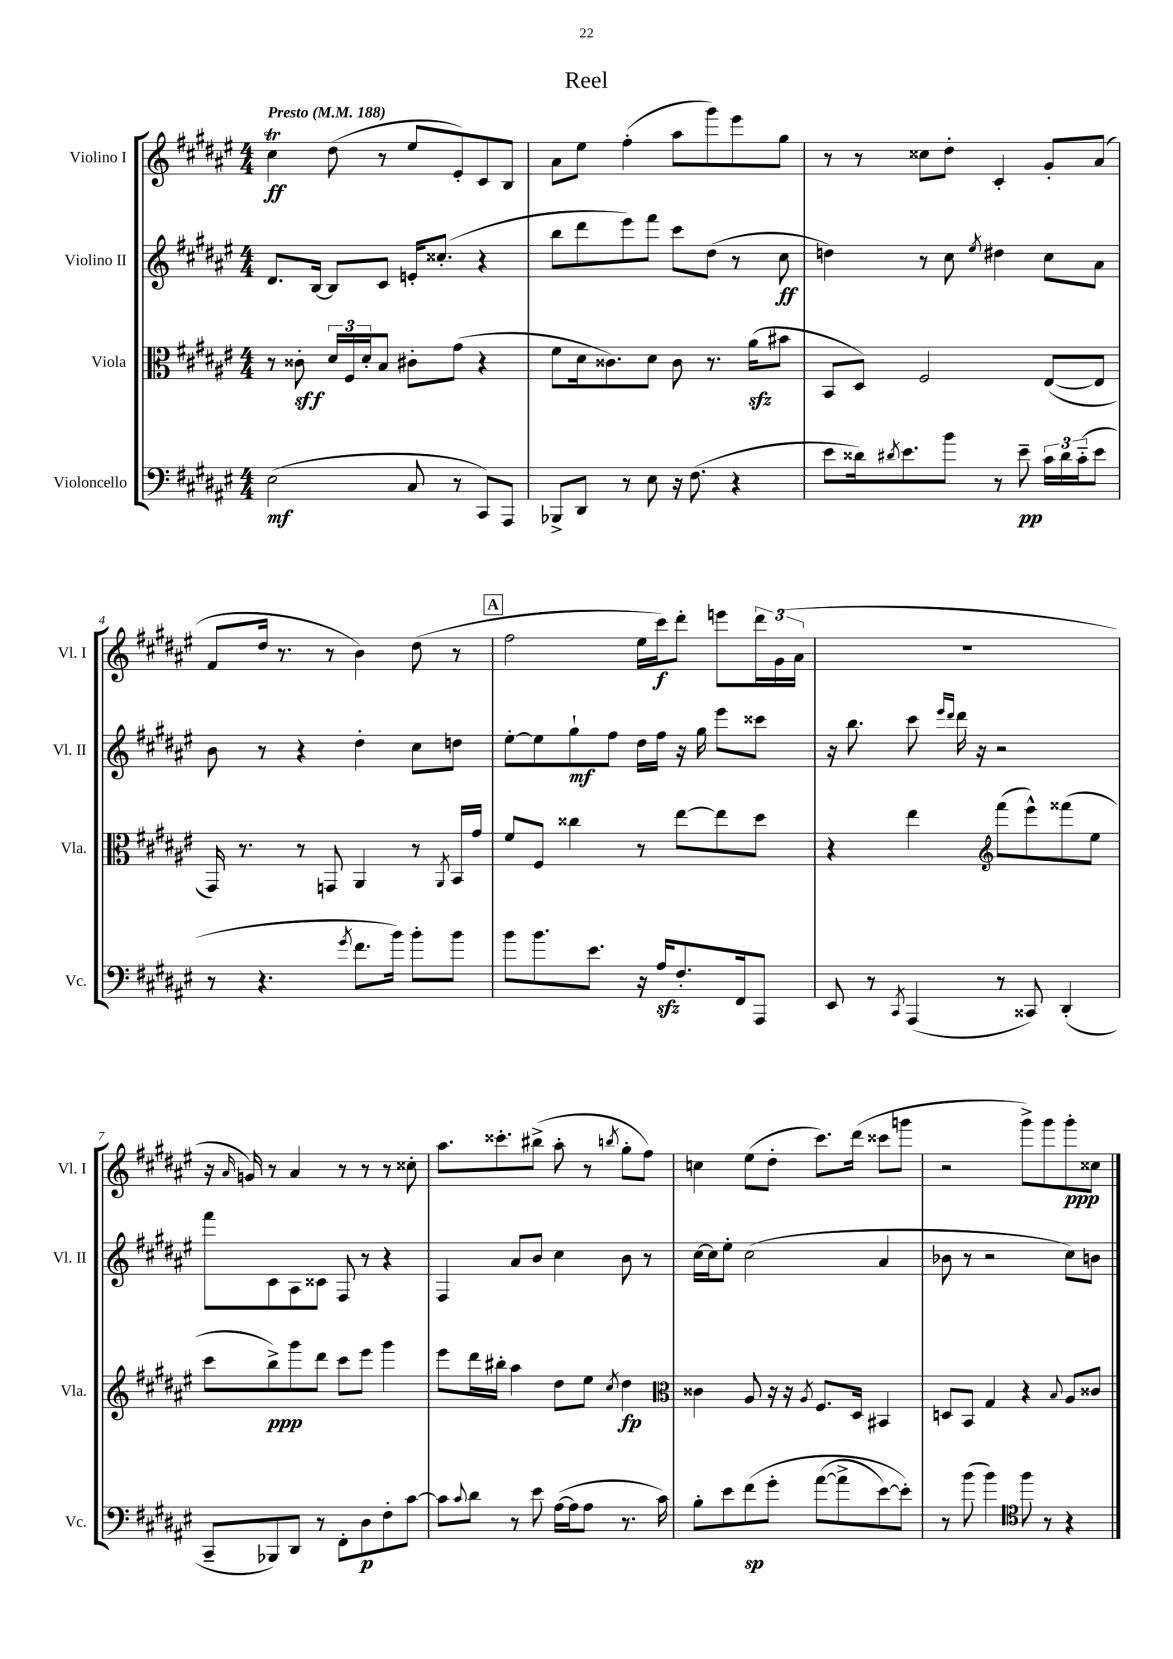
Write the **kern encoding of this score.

**kern	**dynam	**kern	**dynam	**kern	**dynam	**kern	**dynam
*part4	*part4	*part3	*part3	*part2	*part2	*part1	*part1
*staff4	*staff4	*staff3	*staff3	*staff2	*staff2	*staff1	*staff1
*I"Violoncello	*	*I"Viola	*	*I"Violino II	*	*I"Violino I	*
*I'Vc.	*	*I'Vla.	*	*I'Vl. II	*	*I'Vl. I	*
*clefF4	*	*clefC3	*	*clefG2	*	*clefG2	*
*k[f#c#g#d#a#e#]	*	*k[f#c#g#d#a#e#]	*	*k[f#c#g#d#a#e#]	*	*k[f#c#g#d#a#e#]	*
*M4/4	*	*M4/4	*	*M4/4	*	*M4/4	*
*MM188	*	*MM188	*	*MM188	*	*MM188	*
=1	=1	=1	=1	=1	=1	=1	=1
!	!	!	!	!	!	!LO:TX:a:B:t=Presto	!
(2E#\	mf	8r	.	8.d#/L	.	4cc#T\	ff
.	.	8c##X'\	sff	.	.	.	.
.	.	.	.	[16B/Jk	.	.	.
.	.	24d#/LL	.	8B/L]	.	(8dd#\	.
.	.	24F#/	.	.	.	.	.
.	.	24d#'/J	.	.	.	.	.
.	.	8B/J	.	8c#/J	.	8r	.
8C#/	.	8c#X'\L	.	16en'/KL	.	8ee#/L	.
.	.	.	.	(8.cc##X'/J	.	.	.
8r	.	(8g#\J	.	.	.	8e#'/)	.
8CC#/L)	.	4r	.	4r	.	8c#/	.
8AAA#/J	.	.	.	.	.	8B/J	.
=2	=2	=2	=2	=2	=2	=2	=2
8BBB-X^/L	.	8f#\L	.	8bb\L	.	8a#\L	.
8DD#/J	.	16d#\k	.	8ddd#\	.	8ee#\J	.
.	.	8.c##X\)	.	.	.	.	.
8r	.	.	.	8eee#\)	.	(4ff#'\	.
8E#\	.	8d#\J	.	8fff#\J	.	.	.
16r	.	8c##\	.	8ccc#\L	.	8aa#\L	.
(8.F#\	.	.	.	.	.	.	.
.	.	8.r	.	(8dd#\J	.	8ggg#\)	.
4r	.	.	.	8r	.	8eee#\	.
.	.	(16a#zz\KL	.	.	.	.	.
.	.	8b#X\J	.	8cc#\	ff	8gg#\J	.
=3	=3	=3	=3	=3	=3	=3	=3
8e#\L	.	8BB/L	.	4ddn\)	.	8r	.
16d##X\k)	.	8D#/J)	.	.	.	8r	.
8qd#X/	.	.	.	.	.	.	.
8.e#\	.	.	.	.	.	.	.
.	.	2F#/	.	8r	.	8cc##X\L	.
8b\J	.	.	.	8cc#\	.	8dd#'\J	.
.	.	.	.	8qee#/	.	.	.
8r	.	.	.	4dd#X\	.	4c#'/	.
8e#~\	pp	.	.	.	.	.	.
24c#\LL	.	([8E#/L	.	8cc#\L	.	8g#'/L	.
24d#\	.	.	.	.	.	.	.
(24c#\J	.	.	.	.	.	.	.
8e#\J	.	8E#/J]	.	8a#\J	.	(8a#/J	.
!!LO:LB:g=z
=4	=4	=4	=4	=4	=4	=4	=4
8r	.	16GG#/)	.	8b\	.	8f#/L	.
.	.	8.r	.	.	.	.	.
4.r	.	.	.	8r	.	16dd#/Jk	.
.	.	.	.	.	.	8.r	.
.	.	8r	.	4r	.	.	.
.	.	8GGn/	.	.	.	8r	.
8qg#/	.	.	.	.	.	.	.
8.f#\L	.	4AA#/	.	4dd#'\	.	4b\)	.
16b\Jk)	.	.	.	.	.	.	.
8b'\L	.	8r	.	8cc#\L	.	(8dd#\	.
.	.	8qAA#/	.	.	.	.	.
8b\J	.	16BB/LL	.	8ddn\J	.	8r	.
.	.	16g#/JJ	.	.	.	.	.
!!LO:REH:place=s1:t=A
=5	=5	=5	=5	=5	=5	=5	=5
8b\L	.	8f#/L	.	[8ee#'\L	.	2ff#\	.
8.b\	.	8F#/J	.	8ee#\]	.	.	.
.	.	4cc##X\	.	8gg#`\	mf	.	.
8.e#\J	.	.	.	.	.	.	.
.	.	.	.	8ff#\J	.	.	.
16r	.	8r	.	16dd#\LL	.	16ee#\LL	.
16A#zz/KL	.	.	.	16ff#\JJ	.	16ccc#\J)	f
8.F#'/	.	[8ee#\L	.	16r	.	8ddd#'\J	.
.	.	.	.	16gg#\	.	.	.
.	.	8ee#\]	.	8eee#\L	.	8eeen\L	.
16FF#/k	.	.	.	.	.	.	.
8AAA#/J	.	8dd#\J	.	8ccc##X\J	.	24ddd#\L	.
.	.	.	.	.	.	(24g#\	.
.	.	.	.	.	.	24a#\JJ	.
=6	=6	=6	=6	=6	=6	=6	=6
8EE#/	.	4r	.	16r	.	1r	.
.	.	.	.	8.bb\	.	.	.
8r	.	.	.	.	.	.	.
8qCC#/	.	.	.	.	.	.	.
(4AAA#/	.	4ee#\	.	8ccc#\	.	.	.
.	.	.	.	16qqeee#/LL	.	.	.
.	.	.	.	16qqddd#/JJ	.	.	.
.	.	.	.	16ddd#\	.	.	.
.	.	.	.	16r	.	.	.
*	*	*clefG2	*	*	*	*	*
8r	.	(8fff#\L	.	2r	.	.	.
8CC##X/)	.	8eee#^^\)	.	.	.	.	.
(4DD#'/	.	(8fff##X\	.	.	.	.	.
.	.	8ee#\J	.	.	.	.	.
!!LO:LB:g=z
=7	=7	=7	=7	=7	=7	=7	=7
8CC#~/L	.	8ccc#\L	.	8fff#\L	.	16r	.
.	.	.	.	.	.	16qqa#/	.
.	.	.	.	.	.	16gn/)	.
8BBB-X/)	.	8bb^\)	ppp	8c#\	.	8r	.
8DD#/J	.	8ggg#\	.	8A#\	.	4a#/	.
8r	.	8ddd#\J	.	8c##X\J	.	.	.
8FF#'\L	.	8ccc#\L	.	8F#/	.	8r	.
8D#\	p	8eee#\J	.	8r	.	8r	.
8F#'\	.	4ggg#\	.	4r	.	8r	.
[8c#\J	.	.	.	.	.	8cc##X'\	.
=8	=8	=8	=8	=8	=8	=8	=8
8c#\L]	.	8eee#\L	.	4F#/	.	8.aa#\L	.
8qqc#/	.	.	.	.	.	.	.
8d#\J	.	16ddd#\L	.	.	.	.	.
.	.	16bb#X'\JJ	.	.	.	8.ccc##X'\	.
8r	.	4aa#\	.	8a#/L	.	.	.
8e#\	.	.	.	8b/J	.	(8bb#X^\J	.
([16A#\LL	.	8dd#\L	.	4cc#\	.	8aa#'\	.
16A#\J]	.	.	.	.	.	.	.
8A#\J	.	8ee#\J	.	.	.	8r	.
.	.	8qcc#/	.	.	.	8qbbn/	.
8.r	.	4dd#\	fp	8b\	.	8gg#'\L	.
.	.	.	.	8r	.	8ff#\J)	.
16c#\)	.	.	.	.	.	.	.
=9	=9	=9	=9	=9	=9	=9	=9
*	*	*clefC3	*	*	*	*	*
8B'\L	.	4c##X\	.	[16cc#\LL	.	4ccn\	.
.	.	.	.	16cc#\J]	.	.	.
8e#\	.	.	.	8ee#'\J	.	.	.
(8f#\	sp	8A#/	.	(2cc#\	.	(8ee#\L	.
8g#'\J	.	16r	.	.	.	8dd#'\J	.
.	.	16r	.	.	.	.	.
.	.	8qA#/	.	.	.	.	.
([8a#\L	.	8.F#/L	.	.	.	8.ccc#\L)	.
8a#^\]	.	.	.	.	.	.	.
.	.	16D#/Jk	.	.	.	(16ddd#\Jk	.
[8e#\)	.	4BB#X/	.	4a#/	.	8ccc##X\L	.
8e#'\J])	.	.	.	.	.	8gggn\J	.
=10	=10	=10	=10	=10	=10	=10	=10
8r	.	8Dn/L	.	8b-X\	.	2r	.
(8b\	.	8BB/J	.	8r	.	.	.
4b\)	.	4G#/	.	2r	.	.	.
*clefC4	*	*	*	*	*	*	*
8ff#\	.	4r	.	.	.	8ggg#^\L)	.
8r	.	.	.	.	.	8ggg#\	.
.	.	8qqB/	.	.	.	.	.
4r	.	8A#/L	.	8cc#\L)	.	8ggg#'\	ppp
.	.	8c##X/J	.	8bn\J	.	8cc##X\J	.
==	==	==	==	==	==	==	==
*-	*-	*-	*-	*-	*-	*-	*-
